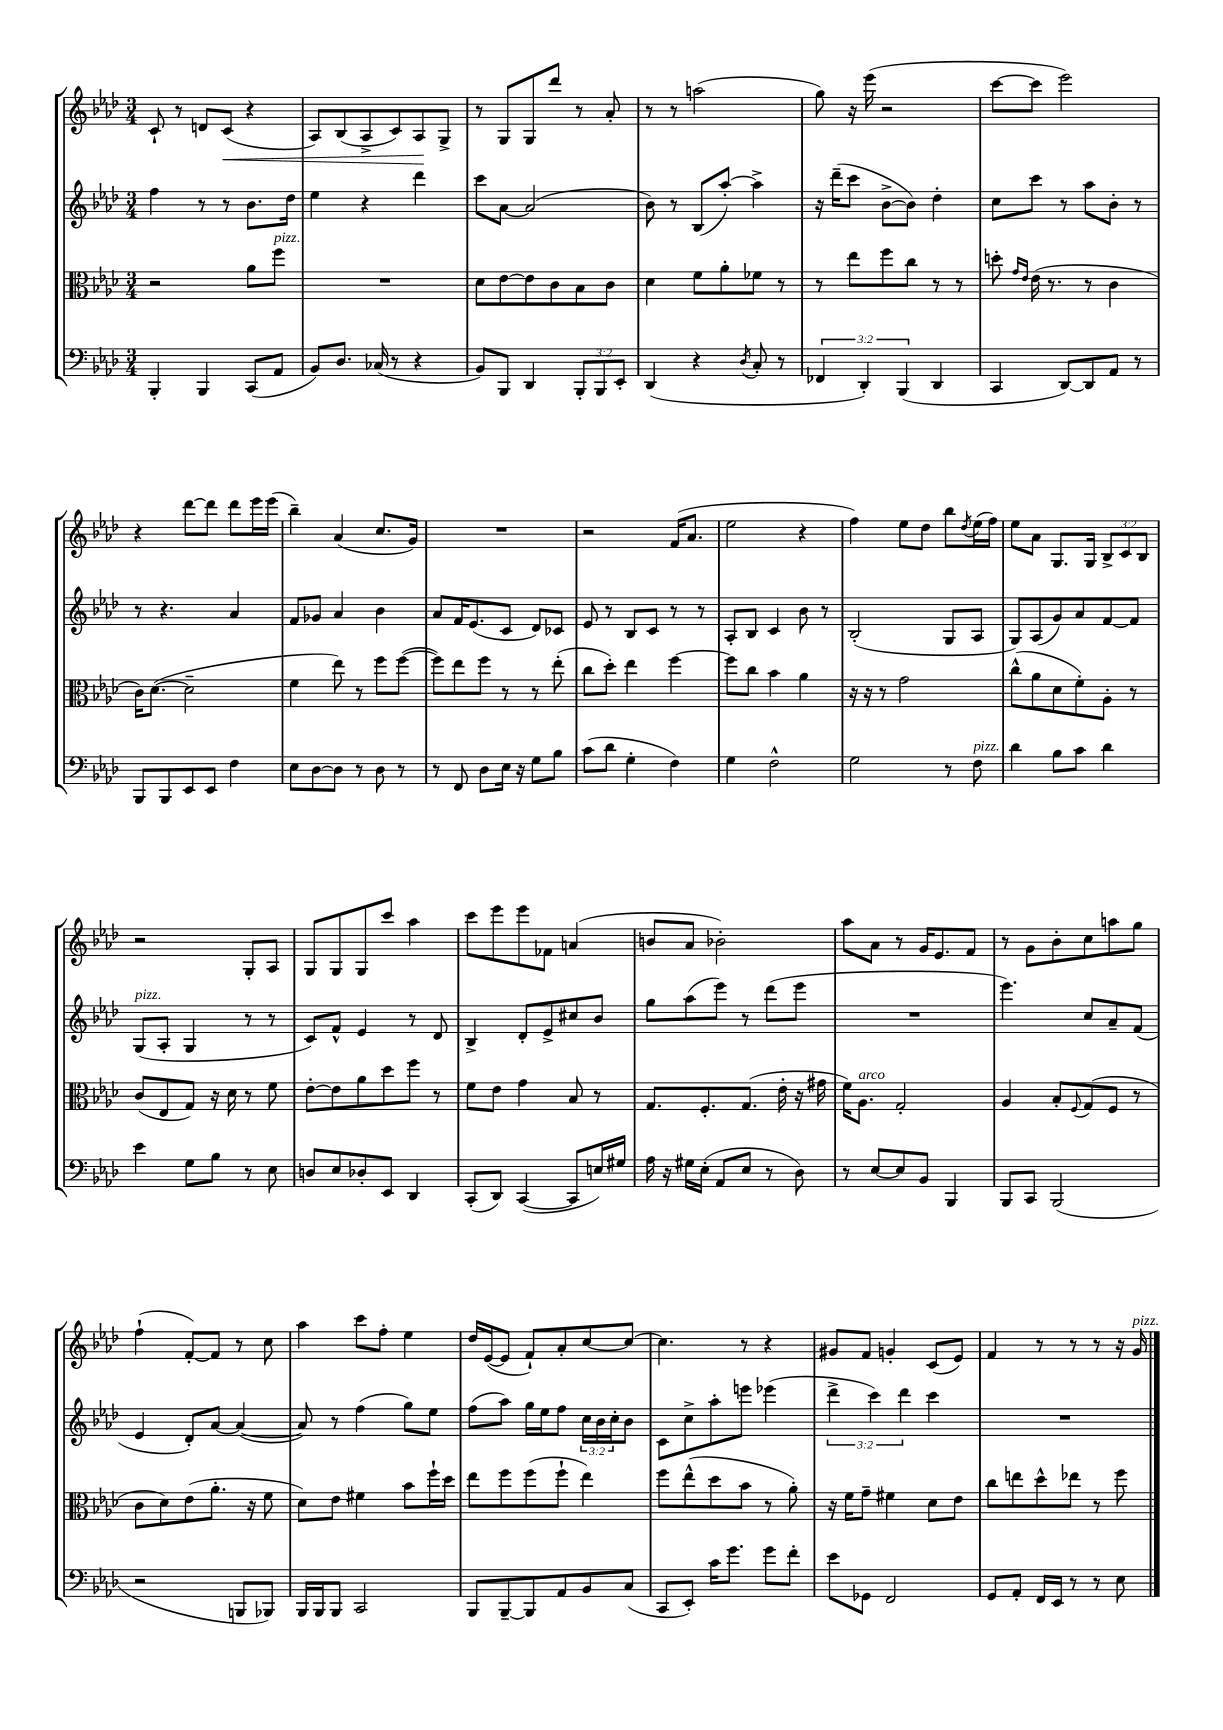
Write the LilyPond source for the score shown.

<<
\new StaffGroup <<
\new Staff = "s0" {
    \clef treble \key aes \major \numericTimeSignature \time 3/4 \override Staff.TupletNumber.text = #tuplet-number::calc-fraction-text
    c'8-! r8 d'8 c'8\<( r4 |
    aes8) bes8( aes8-> c'8) aes8\! g8-> |
    r8 g8 g8 des'''8 r8 aes'8-. |
    r8 r8 a''2( |
    g''8) r16 ees'''16( r2 |
    c'''8~ c'''8 ees'''2) |
    r4 des'''8~ des'''8 des'''8 ees'''16 ees'''16( |
    bes''4--) aes'4( c''8. g'16) |
    R2. |
    r2 f'16( aes'8. |
    ees''2 r4 |
    f''4) ees''8 des''8 bes''8 \acciaccatura { des''8 } ees''16( f''16) |
    ees''8 aes'8 g8. g16 \tuplet 3/2 { bes8-> c'8 bes8 } |
    r2 g8-. aes8 |
    g8 g8 g8 c'''8 aes''4 |
    c'''8 ees'''8 ees'''8 fes'8 a'4( |
    b'8 aes'8 bes'2-.) |
    aes''8 aes'8 r8 g'16 ees'8. f'8 |
    r8 g'8 bes'8-. c''8 a''8 g''8 |
    f''4-!( f'8~-.) f'8 r8 c''8 |
    aes''4 c'''8 f''8-. ees''4 |
    des''16 ees'16~( ees'8 f'8-!) aes'8-. c''8~ c''8~ |
    c''4. r8 r4 |
    gis'8 f'8 g'4-. c'8( ees'8) |
    f'4 r8 r8 r8 r16 g'16^\markup { \italic "pizz." } \bar "|." |
}
\new Staff = "s1" {
    \clef treble \key aes \major \numericTimeSignature \time 3/4 \override Staff.TupletNumber.text = #tuplet-number::calc-fraction-text
    f''4 r8 r8 bes'8. des''16 |
    ees''4 r4 des'''4 |
    c'''8 aes'8~ aes'2( |
    bes'8) r8 bes8( aes''8~-.) aes''4-> |
    r16 des'''16--( c'''8 bes'8~-> bes'8) des''4-. |
    c''8 c'''8 r8 aes''8 bes'8-. r8 |
    r8 r4. aes'4 |
    f'8 ges'8 aes'4 bes'4 |
    aes'8 f'16 ees'8.( c'8 des'8) ces'8 |
    ees'8 r8 bes8 c'8 r8 r8 |
    aes8-. bes8 c'4 bes'8 r8 |
    bes2-.( g8 aes8 |
    g8) aes8( g'8) aes'8 f'8~ f'8 |
    g8^\markup { \italic "pizz." }( aes8-. g4 r8 r8 |
    c'8) f'8-^ ees'4 r8 des'8 |
    bes4-> des'8-. ees'8-> cis''8 bes'8 |
    g''8 aes''8( ees'''8) r8 des'''8( ees'''8 |
    R2. |
    ees'''4.) c''8 aes'8-- f'8( |
    ees'4 des'8-.) aes'8~ aes'4~( |
    aes'8) r8 f''4( g''8) ees''8 |
    f''8( aes''8) g''16 ees''16 f''8 \tuplet 3/2 { c''16 bes'16 c''16-. } bes'8 |
    c'8 c''8-> aes''8-. e'''8 ees'''4( |
    \tuplet 3/2 { des'''4-> c'''4) des'''4 } c'''4 |
    R2. \bar "|." |
}
\new Staff = "s2" {
    \clef alto \key aes \major \numericTimeSignature \time 3/4
    r2 aes'8 f''8^\markup { \italic "pizz." } |
    R2. |
    des'8 ees'8~ ees'8 c'8 bes8 c'8 |
    des'4 f'8 aes'8-. fes'8 r8 |
    r8 ees''8 f''8 c''8 r8 r8 |
    d''8-. \grace { g'16 ees'16 } ees'16( r8. r8 c'4 |
    c'16) des'8.~( des'2-- |
    f'4 ees''8) r8 f''8 f''8~( |
    f''8) ees''8 f''8 r8 r8 ees''8-.( |
    c''8 des''8-.) ees''4 f''4~ |
    f''8 c''8 bes'4 aes'4 |
    r16 r16 r8 g'2 |
    c''8-^( aes'8 des'8 f'8-.) aes8-. r8 |
    c'8( ees8 g8) r16 des'16 r8 f'8 |
    ees'8~-. ees'8 aes'8 des''8 f''8 r8 |
    f'8 ees'8 g'4 bes8 r8 |
    g8. f8.-. g8.( ees'16-. r16 gis'16 |
    f'16) aes8.^\markup { \italic "arco" } g2-. |
    aes4 bes8-. \appoggiatura { f8 } g8( f8 r8 |
    c'8 des'8) ees'8( aes'8.-. r16 f'8 |
    des'8) ees'8 fis'4 bes'8 f''16-! des''16 |
    ees''8 f''8 f''8( f''8-! ees''4) |
    f''8 ees''8-^( des''8 bes'8 r8 aes'8-.) |
    r16 f'16 g'8-- fis'4 des'8 ees'8 |
    c''8 e''8 des''8-^ ees''8 r8 f''8 \bar "|." |
}
\new Staff = "s3" {
    \clef bass \key aes \major \numericTimeSignature \time 3/4 \override Staff.TupletNumber.text = #tuplet-number::calc-fraction-text
    bes,,4-. bes,,4 c,8( aes,8 |
    bes,8) des8. ces16( r8 r4 |
    bes,8) bes,,8 des,4 \tuplet 3/2 { bes,,8-. bes,,8 ees,8-. } |
    des,4( r4 \acciaccatura { des8 } c8-. r8 |
    \tuplet 3/2 { fes,4 des,4-.) bes,,4( } des,4 |
    c,4 des,8~) des,8 aes,8 r8 |
    bes,,8 bes,,8 ees,8 ees,8 f4 |
    ees8 des8~ des8 r8 des8 r8 |
    r8 f,8 des8 ees16 r16 g8 bes8 |
    c'8( des'8 g4-. f4) |
    g4 f2-^ |
    g2 r8 f8^\markup { \italic "pizz." } |
    des'4 bes8 c'8 des'4 |
    ees'4 g8 bes8 r8 ees8 |
    d8 ees8 des8-. ees,8 des,4 |
    c,8-.( des,8) c,4~( c,8 e16) gis16 |
    aes16 r16 gis16 ees16-.( aes,8 ees8 r8 des8) |
    r8 ees8~ ees8 bes,8 bes,,4 |
    bes,,8 c,8 bes,,2( |
    r2 b,,8 bes,,8) |
    bes,,16 bes,,16 bes,,8 c,2 |
    bes,,8 bes,,8~-- bes,,8 aes,8 bes,8 c8( |
    c,8 ees,8-.) c'16 g'8. g'8 f'8-. |
    ees'8 ges,8 f,2 |
    g,8 aes,8-. f,16 ees,16 r8 r8 ees8 \bar "|." |
}
>>
>>
\layout { \context { \Score \remove "Bar_number_engraver" } }
